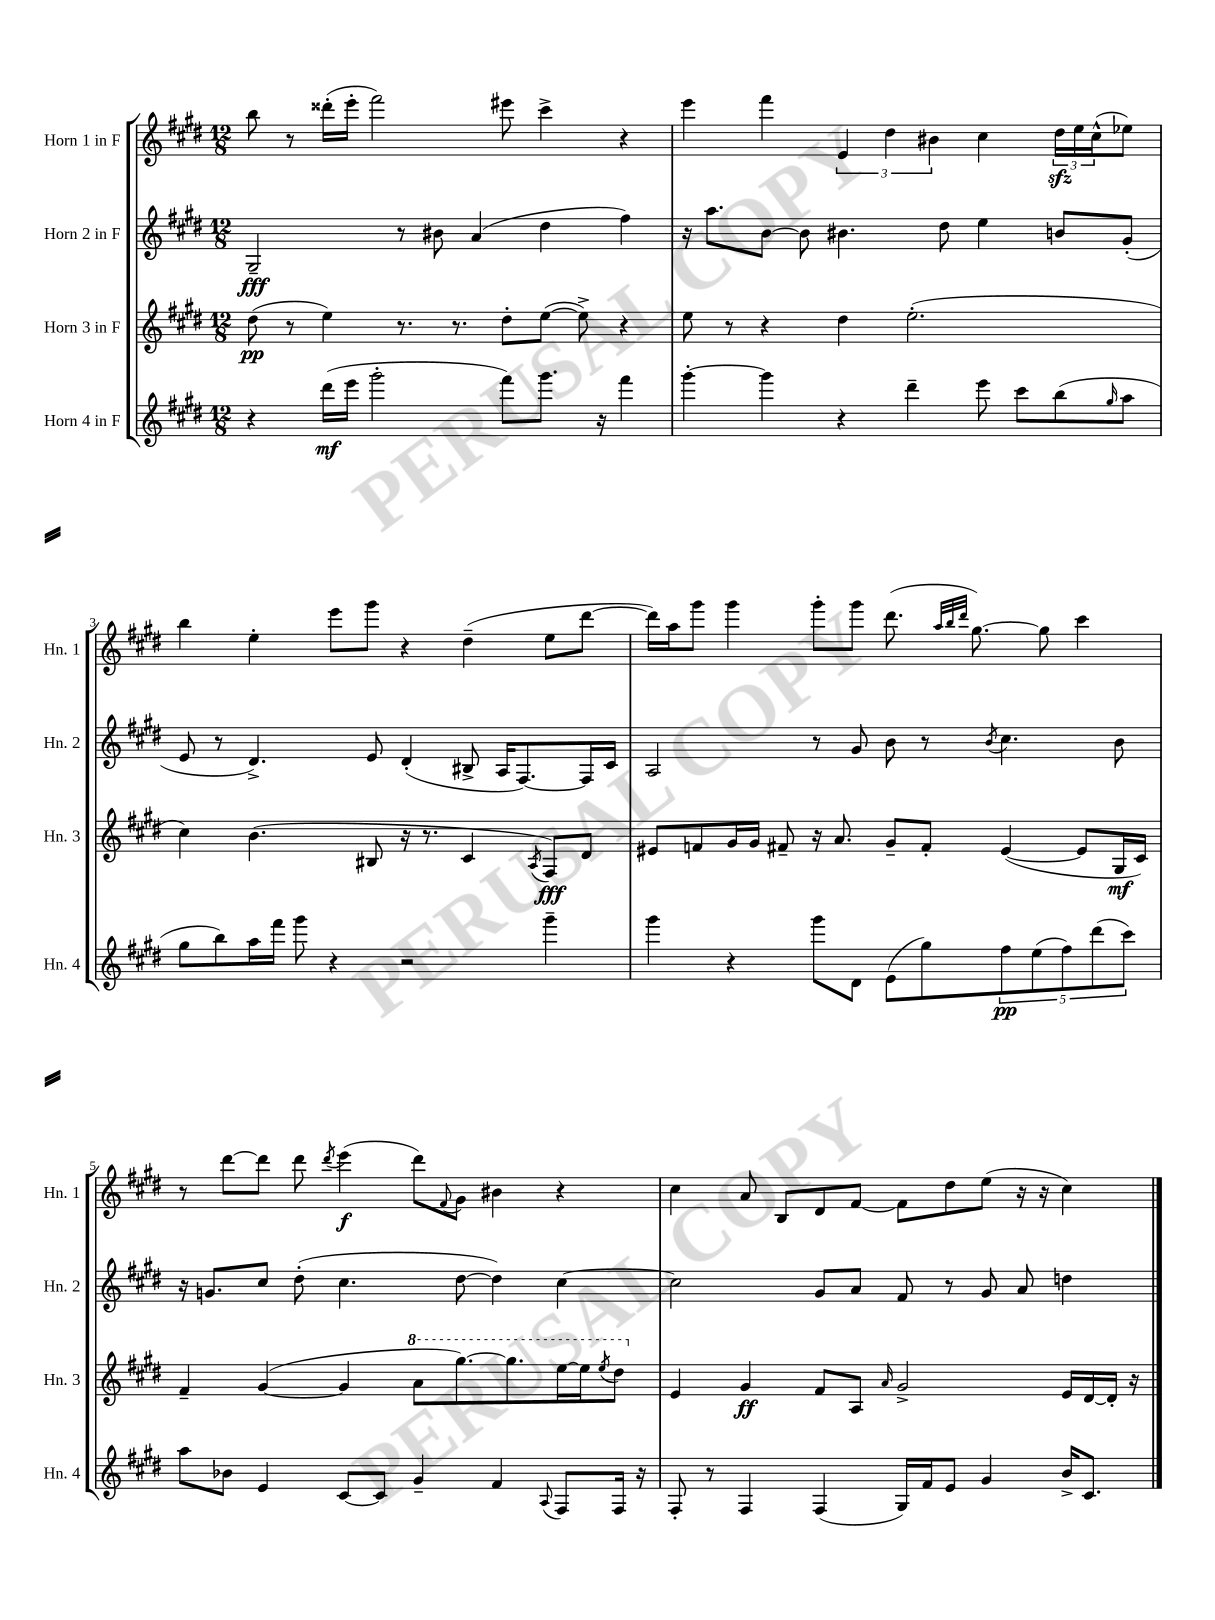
<<
\new StaffGroup <<
\new Staff = "s0" \with { instrumentName = "Horn 1 in F" shortInstrumentName = "Hn. 1" } {
    \clef treble \key e \major \numericTimeSignature \time 12/8
    b''8 r8 disis'''16-.( e'''16-. fis'''2) eis'''8 cis'''4-> r4 |
    e'''4 fis'''4 \tuplet 3/2 { e'4 dis''4 bis'4 } cis''4 \tuplet 3/2 { dis''16\sfz e''16 cis''16-^( } ees''8) |
    b''4 e''4-. e'''8 gis'''8 r4 dis''4--( e''8 dis'''8~ |
    dis'''16) a''16 gis'''8 gis'''4 gis'''8-. gis'''8 dis'''8.( \grace { a''32 b''32 dis'''32 } gis''8.~) gis''8 cis'''4 |
    r8 dis'''8~ dis'''8 dis'''8 \acciaccatura { dis'''8 } e'''4\f( dis'''8) \appoggiatura { fis'8 } gis'8 bis'4 r4 |
    cis''4 a'8 b8 dis'8 fis'8~ fis'8 dis''8 e''8( r16 r16 cis''4) \bar "|." |
}
\new Staff = "s1" \with { instrumentName = "Horn 2 in F" shortInstrumentName = "Hn. 2" } {
    \clef treble \key e \major \numericTimeSignature \time 12/8
    gis2--\fff r8 bis'8 a'4( dis''4 fis''4) |
    r16 a''8. b'8~ b'8 bis'4. dis''8 e''4 b'8 gis'8-.( |
    e'8 r8 dis'4.->) e'8 dis'4-.( bis8-> a16 fis8.~) fis16 cis'16 |
    a2 r8 gis'8 b'8 r8 \acciaccatura { b'8 } cis''4. b'8 |
    r16 g'8. cis''8 dis''8-.( cis''4. dis''8~ dis''4) cis''4~ |
    cis''2 gis'8 a'8 fis'8 r8 gis'8 a'8 d''4 \bar "|." |
}
\new Staff = "s2" \with { instrumentName = "Horn 3 in F" shortInstrumentName = "Hn. 3" } {
    \clef treble \key e \major \numericTimeSignature \time 12/8
    dis''8\pp( r8 e''4) r8. r8. dis''8-. e''8~( e''8->) r4 |
    e''8 r8 r4 dis''4 e''2.-.( |
    cis''4) b'4.( bis8 r16 r8. cis'4 \acciaccatura { a8 } fis8\fff) dis'8 |
    eis'8 f'8 gis'16 gis'16 fis'8-- r16 a'8. gis'8-- fis'8-. eis'4~( eis'8 gis16\mf cis'16) |
    fis'4-- gis'4~( gis'4 \ottava #1 a''8 gis'''8.~) gis'''8. e'''16~ e'''16 \acciaccatura { e'''8 } dis'''8 \ottava #0 |
    e'4 gis'4\ff fis'8 a8 \grace { a'16 } gis'2-> e'16 dis'16~ dis'16-. r16 \bar "|." |
}
\new Staff = "s3" \with { instrumentName = "Horn 4 in F" shortInstrumentName = "Hn. 4" } {
    \clef treble \key e \major \numericTimeSignature \time 12/8
    r4 dis'''16\mf( e'''16 gis'''2-. fis'''8) gis'''8. r16 fis'''4 |
    gis'''4~-. gis'''4 r4 dis'''4-- e'''8 cis'''8 b''8( \grace { gis''16 } a''8 |
    gis''8 b''8) a''16 fis'''16 gis'''8 r4 r2 gis'''4-- |
    gis'''4 r4 gis'''8 dis'8 e'8( gis''8) \tuplet 5/4 { fis''8\pp e''8( fis''8) dis'''8( cis'''8) } |
    a''8 bes'8 e'4 cis'8~ cis'8 gis'4-- fis'4 \appoggiatura { a8 } fis8 fis16 r16 |
    fis8-. r8 fis4 fis4( gis16) fis'16 e'8 gis'4 b'16-> cis'8. \bar "|." |
}
>>
>>
